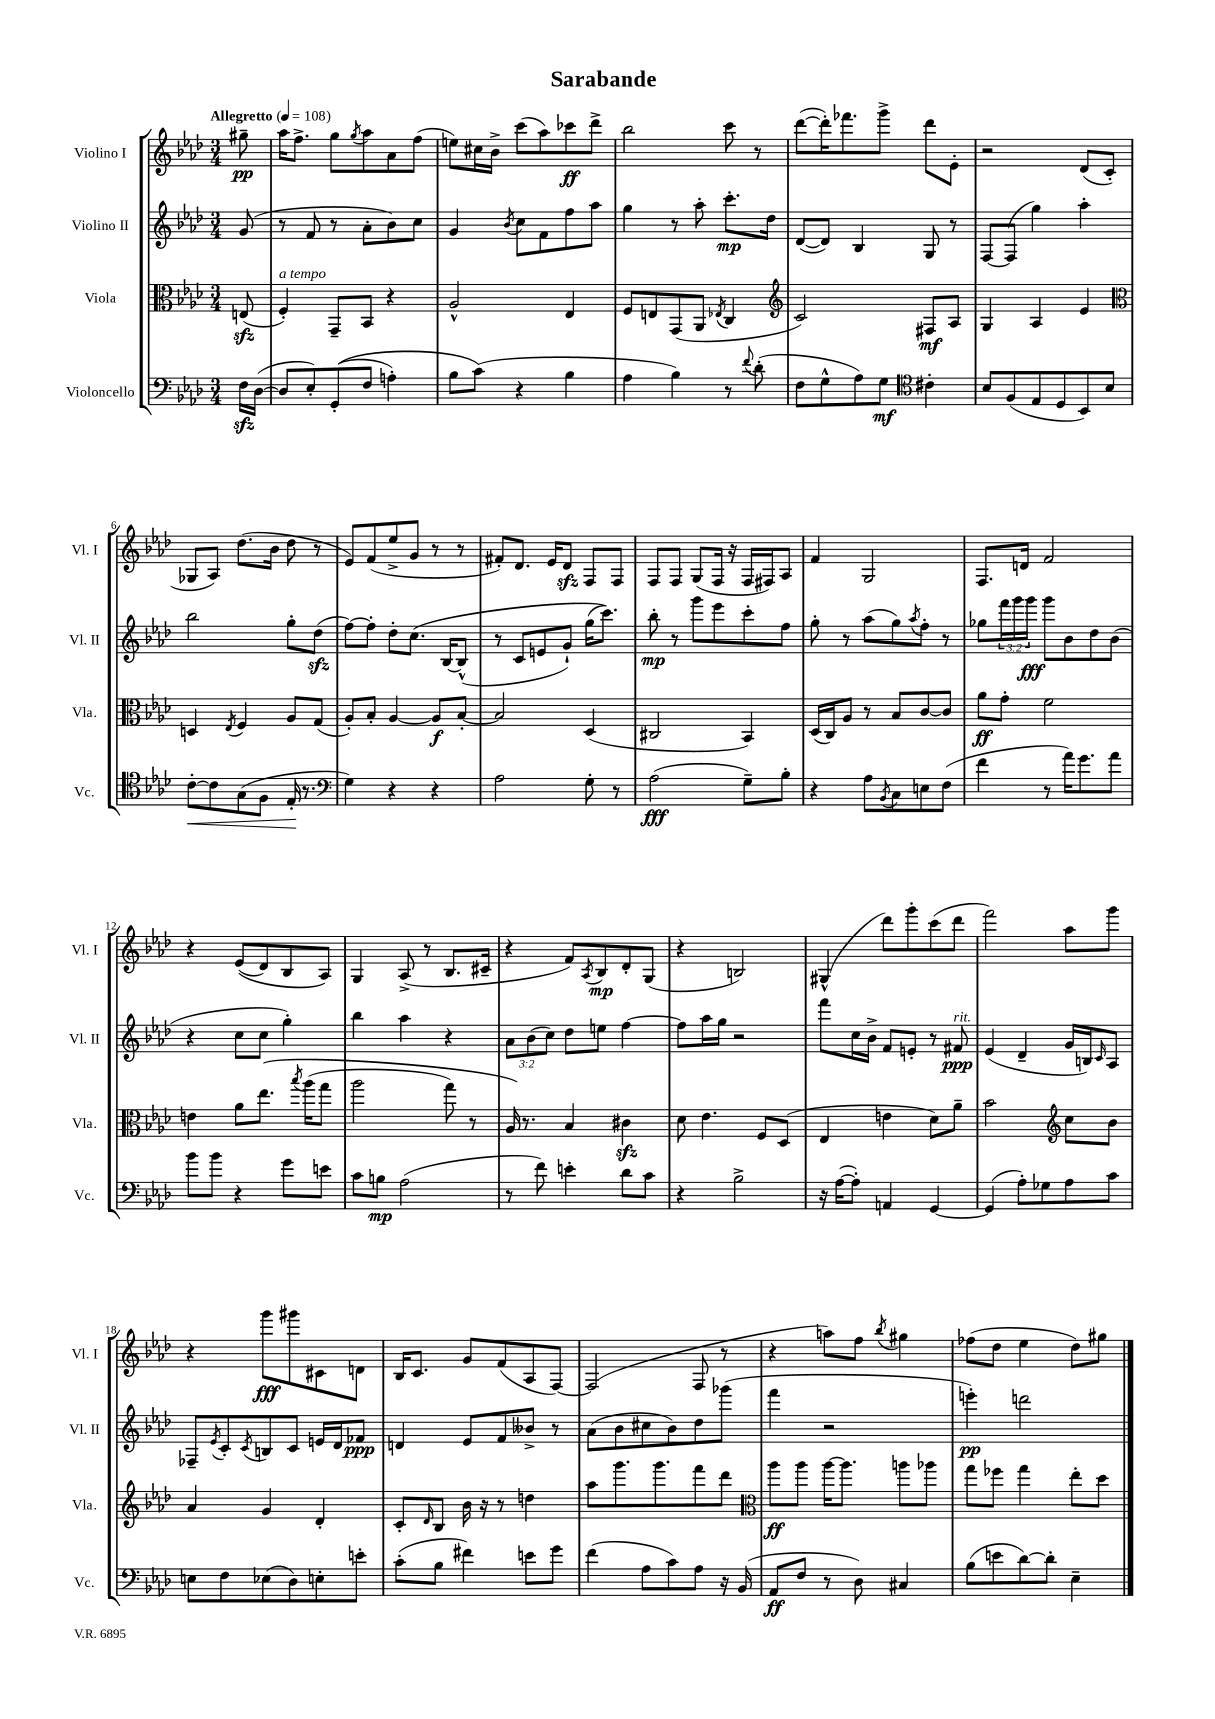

**kern	**dynam	**kern	**dynam	**kern	**dynam	**kern	**dynam
*part4	*part4	*part3	*part3	*part2	*part2	*part1	*part1
*staff4	*staff4	*staff3	*staff3	*staff2	*staff2	*staff1	*staff1
*I"Violoncello	*	*I"Viola	*	*I"Violino II	*	*I"Violino I	*
*I'Vc.	*	*I'Vla.	*	*I'Vl. II	*	*I'Vl. I	*
*clefF4	*	*clefC3	*	*clefG2	*	*clefG2	*
*k[b-e-a-d-]	*	*k[b-e-a-d-]	*	*k[b-e-a-d-]	*	*k[b-e-a-d-]	*
*M3/4	*	*M3/4	*	*M3/4	*	*M3/4	*
*MM108	*	*MM108	*	*MM108	*	*MM108	*
=	=	=	=	=	=	=	=
!	!	!	!	!	!	!LO:TX:a:B:t=Allegretto	!
16Fzz\LL	.	(8Enzz/	.	(8g/	.	8gg#X~\	pp
([16D-\JJ	.	.	.	.	.	.	.
=1	=1	=1	=1	=1	=1	=1	=1
!	!	!LO:TX:a:i:t=a tempo	!	!	!	!	!
8D-/L]	.	4F'/)	.	8r	.	16aa-\KL	.
.	.	.	.	.	.	8.ff^\J	.
8E-'/)	.	.	.	8f/	.	.	.
((8GG'/	.	8GG~/L	.	8r	.	8gg\L	.
.	.	.	.	.	.	8qgg/	.
8F/J	.	8BB-/J	.	8a-'\L	.	8aa-\	.
4An'\)	.	4r	.	8b-\)	.	8a-\	.
.	.	.	.	8cc\J	.	(8ff\J	.
=2	=2	=2	=2	=2	=2	=2	=2
8B-\L	.	2A-^^/	.	4g/	.	8een\L)	.
(8c\J)	.	.	.	.	.	16cc#X\L	.
.	.	.	.	.	.	16b-^\JJ	.
.	.	.	.	8qb-/	.	.	.
4r	.	.	.	8cc\L	.	(8ccc\L	.
.	.	.	.	8f\	.	8aa-\)	.
4B-\	.	4E-/	.	8ff\	.	8ccc-X\	ff
.	.	.	.	8aa-\J	.	8ddd-^\J	.
=3	=3	=3	=3	=3	=3	=3	=3
4A-\	.	8F/L	.	4gg\	.	2bb-\	.
.	.	8En/	.	.	.	.	.
4B-\)	.	(8GG/	.	8r	.	.	.
.	.	8AA-/J	.	8aa-'\	.	.	.
.	.	8qE-X/	.	.	.	.	.
8r	.	4C/	.	8.ccc'\L	mp	8ccc\	.
8qqf/	.	.	.	.	.	.	.
(8d-'\	.	.	.	.	.	8r	.
.	.	.	.	16dd-\Jk	.	.	.
=4	=4	=4	=4	=4	=4	=4	=4
*	*	*clefG2	*	*	*	*	*
8F\L	.	2c/)	.	([8d-/L	.	([8ddd-\L	.
8G^^\	.	.	.	8d-/J])	.	16ddd-'\K])	.
.	.	.	.	.	.	8.fff-X\	.
8A-\)	.	.	.	4B-/	.	.	.
8G\J	mf	.	.	.	.	8ggg^\J	.
*clefC4	*	*	*	*	*	*	*
4c#X'\	.	8F#X/L	mf	8G/	.	8ddd-\L	.
.	.	8A-/J	.	8r	.	8e-'\J	.
=5	=5	=5	=5	=5	=5	=5	=5
8B-/L	.	4G/	.	[8F/L	.	2r	.
(8F/	.	.	.	(8F/J]	.	.	.
8E-/	.	4A-/	.	4gg\)	.	.	.
8D-/	.	.	.	.	.	.	.
8BB-/)	.	4e-/	.	4aa-'\	.	(8d-/L	.
8B-/J	.	.	.	.	.	8c'/J	.
!!LO:LB:g=z
=6	=6	=6	=6	=6	=6	=6	=6
*	*	*clefC3	*	*	*	*	*
!	!LO:HP:b	!	!	!	!	!	!
[8c'\L	<	4Dn/	.	2bb-\	.	8G-X/L	.
8c\]	.	.	.	.	.	8A-/J)	.
.	.	8qE-/	.	.	.	.	.
(8G\	.	4F/	.	.	.	(8.dd-\L	.
8F\J	.	.	.	.	.	.	.
.	.	.	.	.	.	16b-\Jk	.
16E-'/	.	8A-/L	.	8gg'\L	.	8dd-\	.
8.r	[	.	.	.	.	.	.
.	.	(8G/J	.	(8dd-zz\J	.	8r	.
=7	=7	=7	=7	=7	=7	=7	=7
*clefF4	*	*	*	*	*	*	*
4G\)	.	8A-'/L)	.	[8ff\L)	.	8e-/L)	.
.	.	8B-'/J	.	8ff'\J]	.	(8f/	.
4r	.	[4A-/	.	8dd-'\L	.	8ee-^/	.
.	.	.	.	(8.cc\J	.	8g/J	.
4r	.	8A-/L]	f	.	.	8r	.
.	.	.	.	[16B-/KL	.	.	.
.	.	[8B-'/J	.	(8B-^^/J]	.	8r	.
=8	=8	=8	=8	=8	=8	=8	=8
2A-\	.	2B-/]	.	8r	.	8f#X'/L)	.
.	.	.	.	8c/L	.	8.d-/J	.
.	.	.	.	8en/	.	.	.
.	.	.	.	.	.	16e-/KL	.
.	.	.	.	8g`/J)	.	8d-zz/J	.
8G'\	.	(4D-/	.	(16gg\KL	.	8F/L	.
.	.	.	.	8.ccc\J))	.	.	.
8r	.	.	.	.	.	8F/J	.
=9	=9	=9	=9	=9	=9	=9	=9
(2A-\	fff	2C#X/	.	8bb-'\	mp	8F/L	.
.	.	.	.	8r	.	8F/J	.
.	.	.	.	8ggg\L	.	(8G/L	.
.	.	.	.	8eee-\	.	16F/Jk	.
.	.	.	.	.	.	16r	.
8G~\L)	.	4BB-/)	.	8ccc'\	.	16F/LL	.
.	.	.	.	.	.	16F#X/J)	.
8B-'\J	.	.	.	8ff\J	.	8A-/J	.
=10	=10	=10	=10	=10	=10	=10	=10
4r	.	(16D-/LL	.	8gg'\	.	4f/	.
.	.	16C/J)	.	.	.	.	.
.	.	8A-/J	.	8r	.	.	.
8A-\L	.	8r	.	(8aa-\L	.	2G/	.
8qBB-/	.	.	.	.	.	.	.
8C\	.	8B-/L	.	8gg\)	.	.	.
.	.	.	.	8qaa-/	.	.	.
8En\	.	[8c/	.	8ff'\J	.	.	.
(8F\J	.	8c/J]	.	8r	.	.	.
=11	=11	=11	=11	=11	=11	=11	=11
4f\	.	8a-\L	ff	8gg-X\L	.	8.F/L	.
.	.	8g'\J	.	24fff\L	.	.	.
.	.	.	.	24ggg\	.	.	.
.	.	.	.	.	.	16dn/Jk	.
.	.	.	.	24ggg\JJ	fff	.	.
8r	.	2f\	.	8ggg\L	.	2f/	.
16a-\KL)	.	.	.	8b-\	.	.	.
8.g\	.	.	.	.	.	.	.
.	.	.	.	8dd-\	.	.	.
8a-\J	.	.	.	(8b-\J	.	.	.
!!LO:LB:g=z
=12	=12	=12	=12	=12	=12	=12	=12
8b-\L	.	4en\	.	4r	.	4r	.
8b-\J	.	.	.	.	.	.	.
4r	.	8a-\L	.	8cc\L	.	((8e-/L	.
.	.	(8.ee-\J	.	8cc\J	.	8d-/)	.
8g\L	.	.	.	4gg'\)	.	8B-/	.
.	.	8qbb-/	.	.	.	.	.
.	.	(16aa-\KL	.	.	.	.	.
8en\J	.	8gg\J	.	.	.	8A-/J)	.
=13	=13	=13	=13	=13	=13	=13	=13
8c\L	.	2aa-\	.	4bb-\	.	4G/	.
8Bn\J	mp	.	.	.	.	.	.
(2A-\	.	.	.	4aa-\	.	(8A-^/	.
.	.	.	.	.	.	8r	.
.	.	8gg\)	.	4r	.	8.B-/L	.
.	.	8r	.	.	.	.	.
.	.	.	.	.	.	16c#X~/Jk	.
=14	=14	=14	=14	=14	=14	=14	=14
8r	.	16A-/)	.	12a-\L	.	4r	.
.	.	8.r	.	.	.	.	.
.	.	.	.	(12b-\	.	.	.
8f\)	.	.	.	.	.	.	.
.	.	.	.	12cc\J)	.	.	.
4en'\	.	4B-/	.	8dd-\L	.	8f/L)	.
.	.	.	.	.	.	8qA-/	.
.	.	.	.	8een\J	.	8B-/	mp
8d-\L	.	4c#Xzz\	.	[4ff\	.	8d-'/	.
8c\J	.	.	.	.	.	(8G/J	.
=15	=15	=15	=15	=15	=15	=15	=15
4r	.	8d-\	.	8ff\L]	.	4r	.
.	.	4.e-\	.	16aa-\L	.	.	.
.	.	.	.	16gg\JJ	.	.	.
2B-^\	.	.	.	2r	.	2Bn/)	.
.	.	8F/L	.	.	.	.	.
.	.	(8D-/J	.	.	.	.	.
=16	=16	=16	=16	=16	=16	=16	=16
16r	.	4E-/	.	8fff\L	.	(4G#X^^/	.
([16A-\KL	.	.	.	.	.	.	.
8A-'\J])	.	.	.	16cc\L	.	.	.
.	.	.	.	16b-^\JJ	.	.	.
4AAn/	.	4en\	.	8f/L	.	8ddd-\L)	.
.	.	.	.	8en'/J	.	8ggg'\	.
[4GG/	.	8d-\L)	.	8r	.	(8ccc\	.
!	!	!	!	!LO:TX:a:i:t=rit.	!	!	!
.	.	8a-~\J	.	8f#X/	ppp	8ddd-\J	.
=17	=17	=17	=17	=17	=17	=17	=17
(4GG/]	.	2b-\	.	(4e-/	.	2fff\)	.
8A-'\L)	.	.	.	4d-~/	.	.	.
8G-X\	.	.	.	.	.	.	.
*	*	*clefG2	*	*	*	*	*
8A-\	.	8cc\L	.	16g/LL	.	8aa-\L	.
.	.	.	.	16Bn/J)	.	.	.
.	.	.	.	16qqc/	.	.	.
8c\J	.	8b-\J	.	8A-/J	.	8ggg\J	.
!!LO:LB:g=z
=18	=18	=18	=18	=18	=18	=18	=18
8En\L	.	4a-/	.	8F-X~/L	.	4r	.
.	.	.	.	8qe-/	.	.	.
8F\	.	.	.	8c'/	.	.	.
.	.	.	.	8qc/	.	.	.
(8E-X\	.	4g/	.	8Bn/	.	8ggg\L	fff
8D-\)	.	.	.	8c/J	.	8ggg#X\	.
8En'\	.	4d-'/	.	16en/LL	.	8c#X\	.
.	.	.	.	16d-/J	.	.	.
8en'\J	.	.	.	8f-X/J	ppp	8dn\J	.
=19	=19	=19	=19	=19	=19	=19	=19
(8c'\L	.	8c'/L	.	4dn/	.	16B-/KL	.
.	.	.	.	.	.	8.c/J	.
.	.	16qqd-/	.	.	.	.	.
8B-\J	.	8B-/J	.	.	.	.	.
4f#X\)	.	16b-\	.	8e-/L	.	8g/L	.
.	.	16r	.	.	.	.	.
.	.	8r	.	8f/	.	(8f/	.
8en\L	.	4ddn\	.	8b--X^/J	.	8A-/	.
8g\J	.	.	.	8r	.	[8F/J)	.
=20	=20	=20	=20	=20	=20	=20	=20
(4f\	.	8aa-\L	.	(8a-\L	.	(2F/]	.
.	.	8.ggg\	.	8b-\	.	.	.
8A-\L	.	.	.	8cc#X\	.	.	.
.	.	8.ggg\	.	.	.	.	.
8c\)	.	.	.	8b-\)	.	.	.
8A-\J	.	8fff\	.	8dd-\	.	8F/	.
16r	.	8ddd-\J	.	(8ggg-X\J	.	8r	.
(16BB-/	.	.	.	.	.	.	.
=21	=21	=21	=21	=21	=21	=21	=21
*	*	*clefC3	*	*	*	*	*
8AA-/L	ff	8aa-\L	ff	4fff\	.	4r	.
8F/J	.	8aa-\J	.	.	.	.	.
8r	.	[16aa-\KL	.	2r	.	8aan\L)	.
.	.	8.aa-\J]	.	.	.	.	.
8D-\)	.	.	.	.	.	8ff\J	.
.	.	.	.	.	.	8qbb-/	.
4C#X/	.	8aan\L	.	.	.	4gg#X\	.
.	.	8aa-X\J	.	.	.	.	.
=22	=22	=22	=22	=22	=22	=22	=22
(8B-\L	.	8gg\L	.	4eeen'\)	pp	(8ff-X\L	.
8en\	.	8ff-X\J	.	.	.	8dd-\J	.
[8d-\)	.	4gg\	.	2dddn\	.	4ee-\	.
8d-'\J]	.	.	.	.	.	.	.
4E-~\	.	8ee-'\L	.	.	.	8dd-\L)	.
.	.	8dd-\J	.	.	.	8gg#X\J	.
==	==	==	==	==	==	==	==
*-	*-	*-	*-	*-	*-	*-	*-
